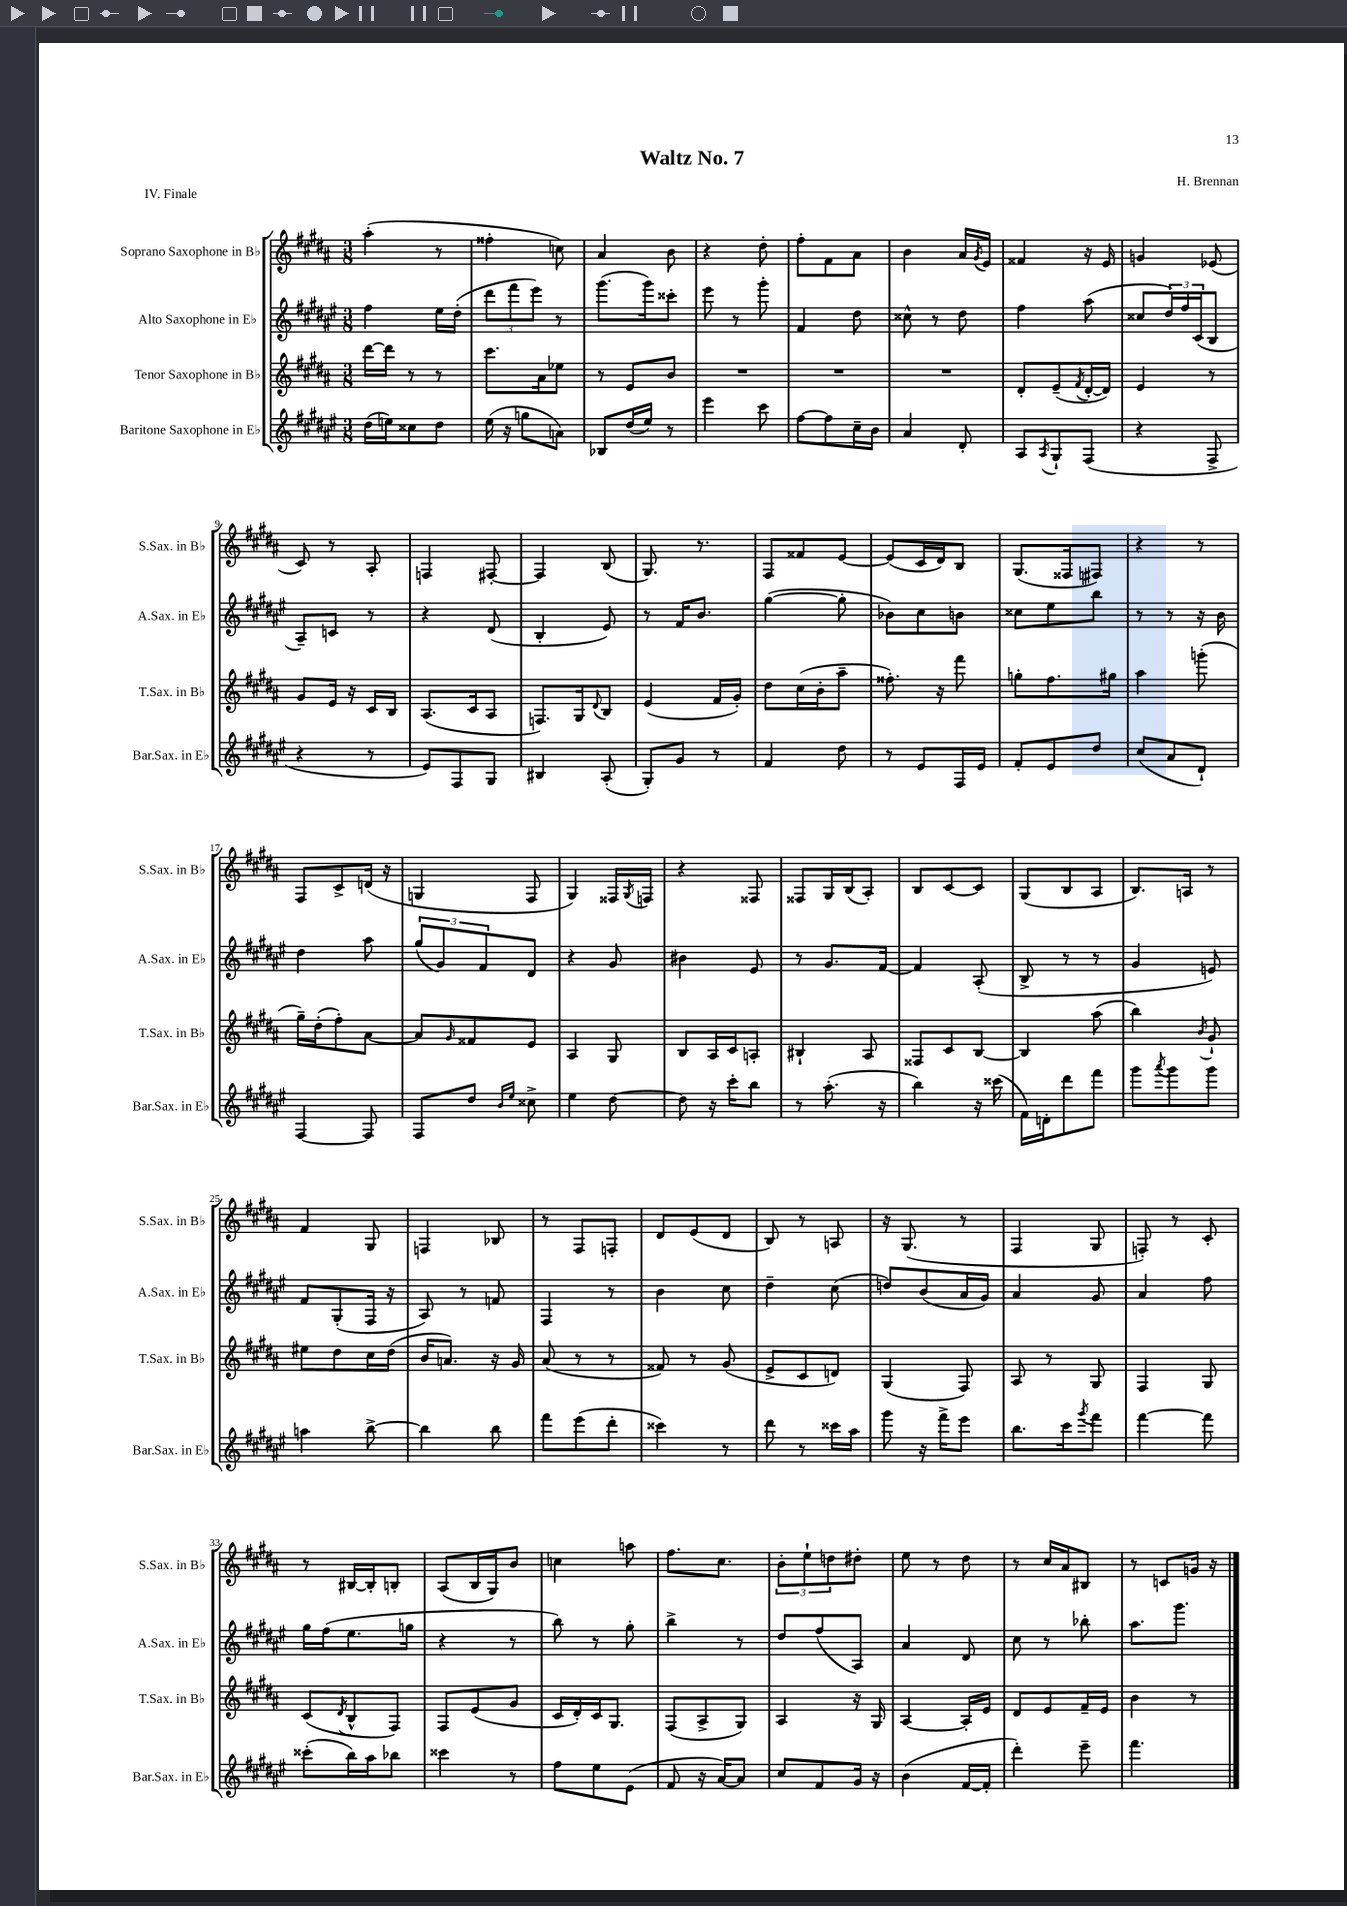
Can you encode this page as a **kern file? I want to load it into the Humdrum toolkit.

**kern	**kern	**kern	**kern
*part4	*part3	*part2	*part1
*staff4	*staff3	*staff2	*staff1
*I"Baritone Saxophone in E♭	*I"Tenor Saxophone in B♭	*I"Alto Saxophone in E♭	*I"Soprano Saxophone in B♭
*I'Bar.Sax. in E♭	*I'T.Sax. in B♭	*I'A.Sax. in E♭	*I'S.Sax. in B♭
*clefG2	*clefG2	*clefG2	*clefG2
*k[f#c#g#d#a#e#]	*k[f#c#g#d#a#]	*k[f#c#g#d#a#e#]	*k[f#c#g#d#a#]
*M3/8	*M3/8	*M3/8	*M3/8
=1	=1	=1	=1
(16dd#\LL	[16ddd#\LL	4ff#\	(4aa#'\
16een\J)	16ddd#\JJ]	.	.
8cc##X\	8r	.	.
8dd#\J	8r	16ee#\LL	8r
.	.	(16dd#'\JJ	.
=2	=2	=2	=2
(16ee#\	8.ccc#\L	12ddd#\L	4ff##X'\
16r	.	.	.
.	.	12fff#\	.
8ggn\L	.	.	.
.	.	12eee#\J)	.
.	16a#\k	.	.
8an\J)	8ee-X\J	8r	8ccn\)
=3	=3	=3	=3
8B-X/L	8r	(8.ggg#\L	4a#/
(16dd#/L	8e/L	.	.
16ee#/JJ)	.	16ggg#\k)	.
8r	8b/J	8ccc##X'\J	8b\
=4	=4	=4	=4
4eee#\	4.r	8eee#\	4r
.	.	8r	.
8ccc#\	.	8ggg#'\	8dd#'\
=5	=5	=5	=5
[8ff#\L	4.r	4f#/	8ff#'\L
8ff#\]	.	.	8f#\
16cc#~\L	.	8dd#\	8a#\J
16b\JJ	.	.	.
=6	=6	=6	=6
4a#/	4.r	8cc##X^^\	4b\
.	.	8r	.
8d#'/	.	8dd#\	16a#/LL
.	.	.	8qg#/
.	.	.	16e/JJ
=7	=7	=7	=7
8A#/L	8d#'/L	4ff#\	4f##X/
8qA#/	.	.	.
8G#`/	(8e~/	.	.
.	8qf#/	.	.
(8F#/J	[16d#'/L	(8aa#\	16r
.	16d#/JJ])	.	16e/
=8	=8	=8	=8
4r	4e/	8cc##X/L	4gn/
.	.	24dd#/L)	.
.	.	24ff#/	.
.	.	(24c#/J	.
8F#^/	8r	8B/J	(8e-X/
!!LO:LB:g=z
=9	=9	=9	=9
4r	8g#/L	8A#~/L)	8c#/)
.	16e/Jk	8cn/J	8r
.	16r	.	.
8r	16c#/LL	8r	8A#'/
.	16B/JJ	.	.
=10	=10	=10	=10
8e#/L)	(8.A#/L	4r	4Fn/
8F#/	.	.	.
.	16c#/k	.	.
8G#/J	8A#/J	(8d#/	[8F#X'/
=11	=11	=11	=11
4B#X/	8.Fn/L)	4B'/	4F#/]
.	16G#/k	.	.
.	8qqd#/	.	.
(8A#'/	8B/J	8e#/)	(8B/
=12	=12	=12	=12
8G#'/L)	(4e/	8r	8.G#/)
8g#/J	.	16f#/KL	.
.	.	8.b/J	8.r
8r	16f#/LL	.	.
.	16g#'/JJ)	.	.
=13	=13	=13	=13
4f#/	8dd#\L	([4gg#\	8F#/L
.	(16cc#\L	.	8f##X/
.	16b'\J	.	.
8dd#\	8aa#~\J	8gg#'\]	[8e/J
=14	=14	=14	=14
8r	8.ff##X'\)	8b-X\L)	(8e/L]
8e#/L	.	8cc#\	16c#/L
.	16r	.	16d#/J)
16F#/L	8fff#\	8bn\J	8B/J
16e#/JJ	.	.	.
=15	=15	=15	=15
8f#'/L	8ggn'\L	8cc##X\L	(8.G#/L
8e#/	8.ff#\	8ee#\	.
.	.	.	16F##X/k
8dd#/J	.	8bb\J	8F#X/J)
.	16gg#X\Jk	.	.
=16	=16	=16	=16
(8cc#/L	4aa#\	8r	4r
8a#/	.	8r	.
8d#`/J)	(8gggn'\	16r	8r
.	.	16b\	.
!!LO:LB:g=z
=17	=17	=17	=17
[4F#/	16gg#~\LL)	4dd#\	8F#/L
.	(16dd#'\J	.	.
.	8ff#'\)	.	8c#^/
8F#/]	[8a#\J	8aa#\	(16dn/Jk
.	.	.	16r
=18	=18	=18	=18
8F#/L	8a#/L]	(12gg#/L	4Gn/
.	.	12g#/)	.
.	16qqg#/	.	.
8dd#/J	8f##X/	.	.
.	.	12f#/	.
16qqb/LL	.	.	.
16qqee#/JJ	.	.	.
8cc##X^\	8e/J	8d#/J	8F#/
=19	=19	=19	=19
4ee#\	4A#/	4r	4G#/)
[8dd#\	8G#/	8g#/	16F##X/LL
.	.	.	8qG#/
.	.	.	16Fn/JJ
=20	=20	=20	=20
8dd#\]	8B/L	4b#X\	4r
16r	16A#/L	.	.
16ccc#'\KL	16c#/J	.	.
8bb\J	8An'/J	8e#/	8F##X/
=21	=21	=21	=21
8r	4B#X`/	8r	8F##X/L
(8.aa#'\	.	8.g#/L	16G#/L
.	.	.	(16B/J
.	8A#/	.	8A#'/J)
16r	.	[16f#/Jk	.
=22	=22	=22	=22
4bb\)	8F##X/L	4f#/]	8B/L
.	8c#/	.	[8c#/
16r	[8B/J	(8A#'/	8c#/J]
(16ccc##X\	.	.	.
=23	=23	=23	=23
16f#\LL)	4B/]	8B^/	(8G#/L
16dn'\J	.	.	.
8ddd#\	.	8r	8B/
8fff#\J	(8aa#\	8r	8A#/J
=24	=24	=24	=24
8ggg#\L	4bb\)	4g#/	8.B/L)
8qaaa#/	.	.	.
8ggg#\	.	.	.
.	.	.	16An/Jk
.	8qb/	.	.
8ggg#\J	8g#`/	8en/)	8r
!!LO:LB:g=z
=25	=25	=25	=25
4aan\	8ee#X\L	8f#/L	4f#/
.	8dd#\	(8G#'/	.
[8bb^\	16cc#\L	16F#/Jk	8G#/
.	(16dd#\JJ	16r	.
=26	=26	=26	=26
4bb\]	16b/KL	8A#/)	4Fn/
.	8.an/J)	.	.
.	.	8r	.
8bb\	16r	8fn/	8B-X/
.	16g#/	.	.
=27	=27	=27	=27
8fff#\L	(8a#/	4F#/	8r
(8eee#\	8r	.	8F#/L
8ddd#'\J	8r	8r	8Fn'/J
=28	=28	=28	=28
4ccc##X\)	8f##X/)	4b\	8d#/L
.	8r	.	(8e/
8r	(8g#/	8cc#\	8d#/J
=29	=29	=29	=29
8ddd#\	8e^/L	4dd#~\	8B/)
8r	8c#/	.	8r
16ccc##X\LL	8dn/J)	(8cc#\	8An/
16aa#\JJ	.	.	.
=30	=30	=30	=30
8ggg#\	(4G#/	8ddn/L)	16r
.	.	.	(8.G#/
16r	.	(8b/	.
16fff#^\KL	.	.	.
8eee#\J	8F#/)	16a#/L	8r
.	.	16g#/JJ)	.
=31	=31	=31	=31
8.bb\L	8A#/	4a#/	4F#/
.	8r	.	.
16ccc#\k	.	.	.
8qggg#/	.	.	.
8fff#\J	8G#/	8g#/	8G#/
=32	=32	=32	=32
[4fff#\	4F#/	4a#/	8Fn'/)
.	.	.	8r
8fff#\]	8G#/	8ff#\	8c#'/
!!LO:LB:g=z
=33	=33	=33	=33
(8ccc##X'\L	(8c#/L	16gg#\LL	8r
.	.	(16ff#\J	.
.	8qd#/	.	.
16bb\L)	8B^^/	8.ee#\	[16B#X/LL
16aa#\J	.	.	16B#'/J]
8bb-X\J	8F#/J)	.	8Bn'/J
.	.	16ggn\Jk	.
=34	=34	=34	=34
4ccc##X\	8F#/L	4r	(8A#/L
.	(8e/	.	16B/L
.	.	.	16G#/J)
8r	8g#/J	8r	8b/J
=35	=35	=35	=35
8ff#\L	16c#/LL	8bb\)	4ccn\
.	16d#'/)	.	.
8ee#\	16c#/J	8r	.
.	8.G#/J	.	.
(8e#\J	.	8gg#'\	8aan\
=36	=36	=36	=36
8f#/	(8F#/L	4bb^\	8.ff#\L
16r	8A#^/	.	.
[16a#/KL)	.	.	8.cc#\J
8a#/J]	8G#/J)	8r	.
=37	=37	=37	=37
8cc#/L	4A#/	8dd#/L	12b'\L
.	.	.	12ee`\
8f#/	.	(8ff#/	.
.	.	.	12ddn\
16g#/Jk	16r	8A#/J)	8dd#X'\J
16r	16G#/	.	.
=38	=38	=38	=38
(4b\	[4A#/	4a#/	8ee\
.	.	.	8r
[16f#/LL	16A#'/LL]	8d#/	8dd#\
16f#'/JJ]	16e/JJ	.	.
=39	=39	=39	=39
4ddd#'\)	8d#/L	8cc#\	8r
.	8e/	8r	16cc#/LL
.	.	.	16a#/J
8eee#~\	16f#~/L	8bb-X'\	8B#X/J
.	16e/JJ	.	.
=40	=40	=40	=40
4.fff#\	4b\	8.aa#\L	8r
.	.	.	8cn/L
.	.	8.ggg#\J	.
.	8r	.	16gn/Jk
.	.	.	16r
==	==	==	==
*-	*-	*-	*-
